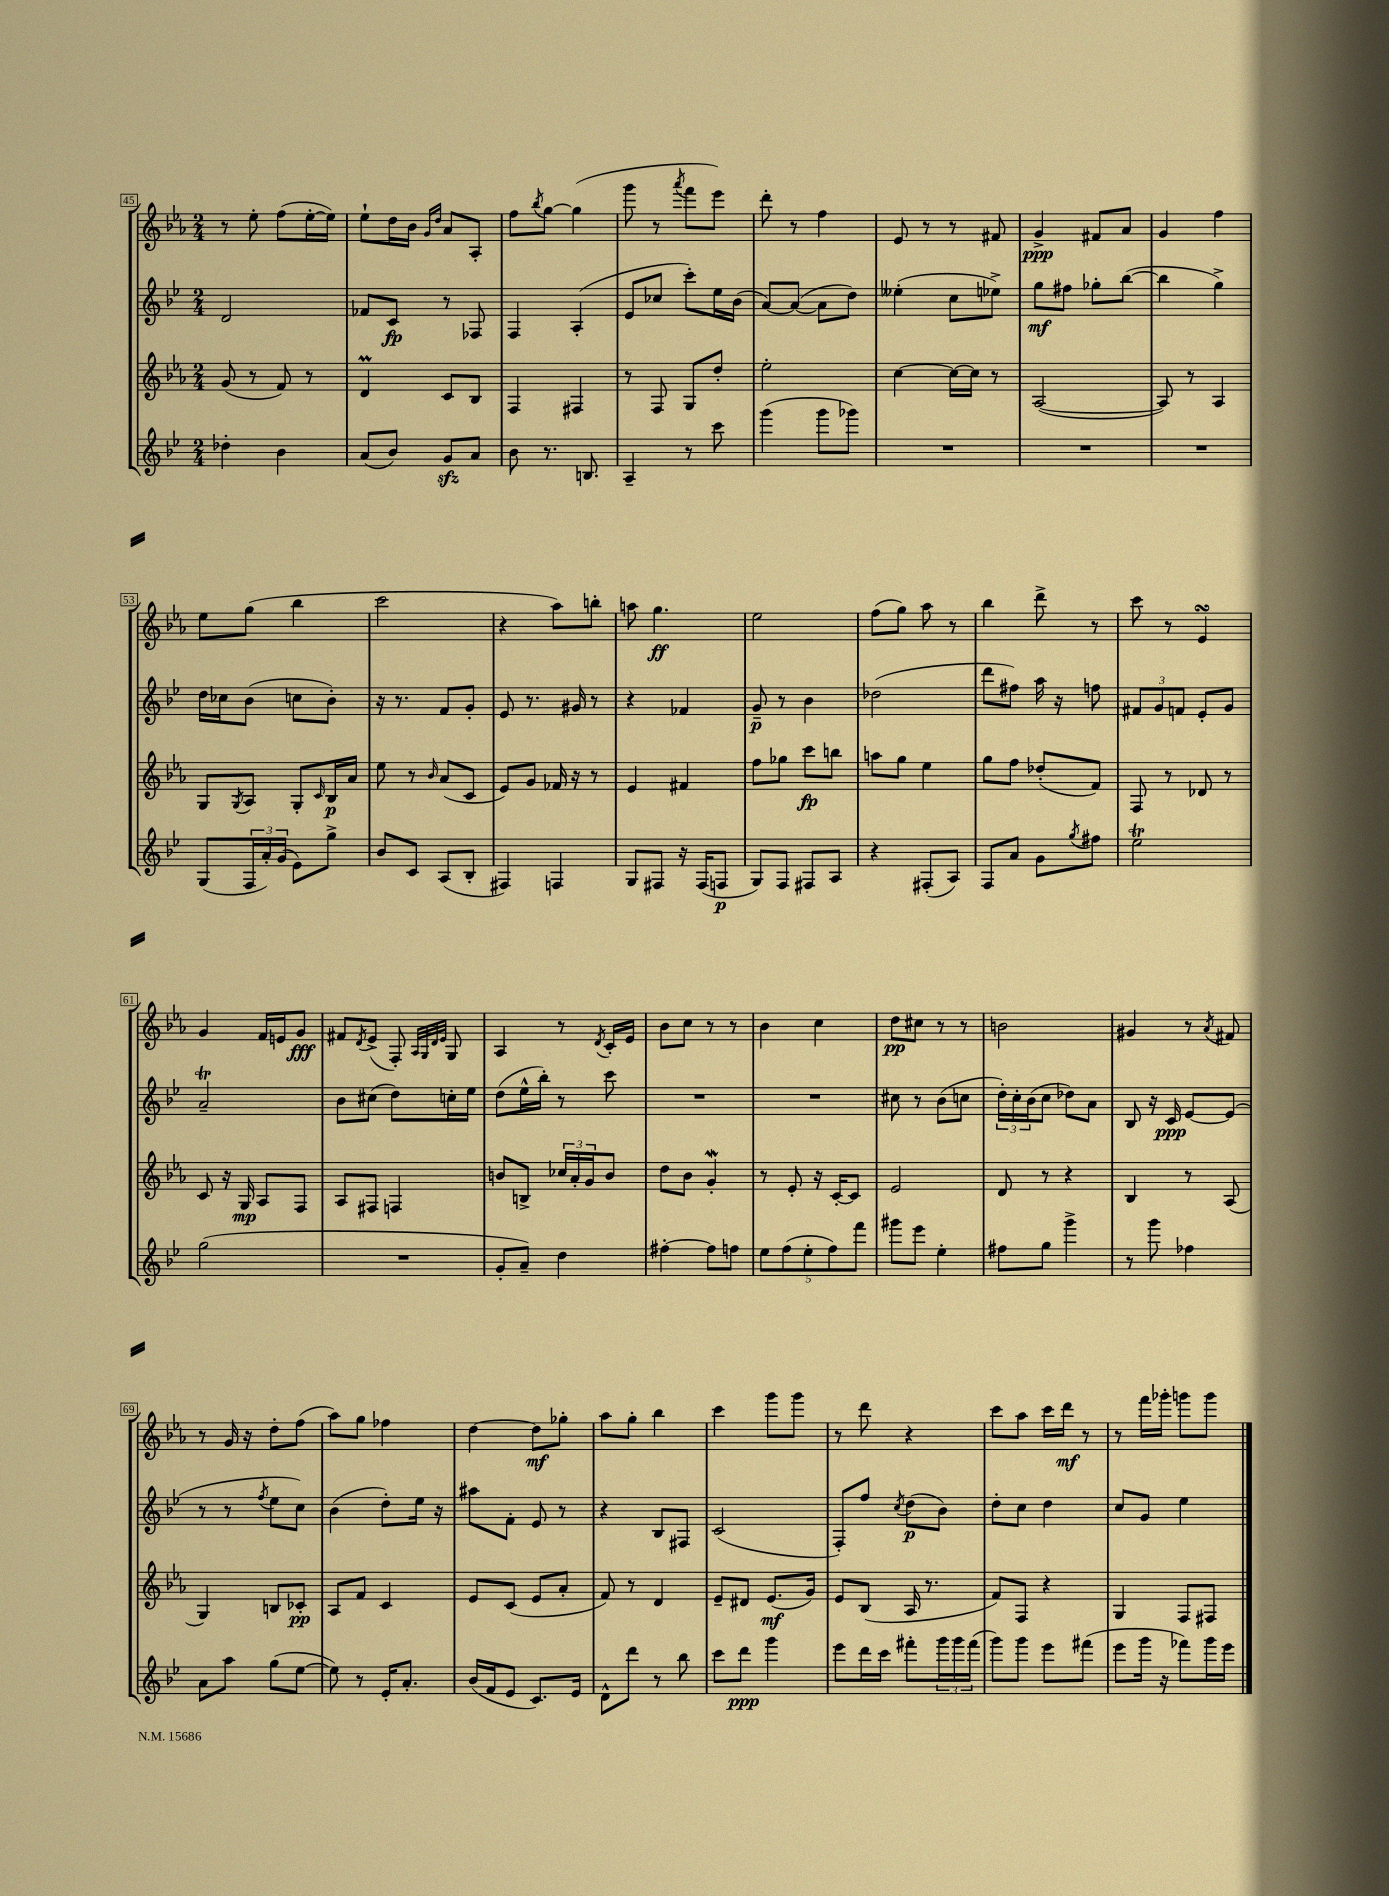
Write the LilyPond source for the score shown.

<<
\new StaffGroup <<
\new Staff = "s0" {
    \clef treble \key ees \major \numericTimeSignature \time 2/4
    r8 ees''8-. f''8( ees''16~-. ees''16) |
    ees''8-! d''16 bes'16 \grace { g'16 d''16 } aes'8 aes8-. |
    f''8 \acciaccatura { bes''8 } g''8~ g''4( |
    g'''8 r8 \acciaccatura { aes'''8 } f'''8 ees'''8) |
    d'''8-. r8 f''4 |
    ees'8 r8 r8 fis'8 |
    g'4->\ppp fis'8 aes'8 |
    g'4 f''4 |
    ees''8 g''8( bes''4 |
    c'''2 |
    r4 aes''8) b''8-. |
    a''8 g''4.\ff |
    ees''2 |
    f''8( g''8) aes''8 r8 |
    bes''4 d'''8-> r8 |
    c'''8 r8 ees'4\turn |
    g'4 f'16 e'16 g'8\fff |
    fis'8 \acciaccatura { d'8 } ees'8->( f8-.) \grace { aes32 g32 d'32 ees'32 } g8 |
    aes4 r8 \acciaccatura { d'8 } c'16-. ees'16 |
    bes'8 c''8 r8 r8 |
    bes'4 c''4 |
    d''8\pp cis''8 r8 r8 |
    b'2 |
    gis'4 r8 \acciaccatura { aes'8 } fis'8 |
    r8 g'16 r16 d''8-. f''8( |
    aes''8) g''8 fes''4 |
    d''4~ d''8\mf ges''8-. |
    aes''8 g''8-. bes''4 |
    c'''4 g'''8 g'''8 |
    r8 d'''8 r4 |
    c'''8 aes''8 c'''16 d'''16\mf r8 |
    r8 f'''16 ges'''16-. g'''8 g'''8 \bar "|." |
}
\new Staff = "s1" {
    \clef treble \key bes \major \numericTimeSignature \time 2/4
    d'2 |
    fes'8 c'8\fp r8 fes8 |
    f4 a4-.( |
    ees'8 ces''8 c'''8-.) ees''16 bes'16( |
    a'8~) a'8~( a'8 d''8) |
    eeses''4-.( c''8 ees''8->) |
    g''8\mf fis''8 ges''8-. bes''8~( |
    bes''4 g''4->) |
    d''16 ces''16 bes'8( c''8 bes'8-.) |
    r16 r8. f'8 g'8-. |
    ees'8 r8. gis'16 r8 |
    r4 fes'4 |
    g'8--\p r8 bes'4 |
    des''2( |
    d'''8 fis''8) a''16 r16 f''8 |
    \tuplet 3/2 { fis'8 g'8 f'8 } ees'8-. g'8 |
    a'2--\trill |
    bes'8 cis''8( d''8) c''16-. ees''16 |
    d''8( ees''16-^ bes''16-.) r8 c'''8 |
    R2 |
    R2 |
    cis''8 r8 bes'8( c''8 |
    \tuplet 3/2 { d''16-.) c''16-. bes'16( } c''8 des''8) a'8 |
    bes8 r16 c'16\ppp ees'8~ ees'8( |
    r8 r8 \acciaccatura { f''8 } ees''8 c''8) |
    bes'4( d''8-.) ees''16 r16 |
    ais''8 f'8-. ees'8 r8 |
    r4 bes8 fis8 |
    c'2( |
    f8-.) f''8 \acciaccatura { c''8 } d''8\p( bes'8) |
    d''8-. c''8 d''4 |
    c''8 g'8 ees''4 \bar "|." |
}
\new Staff = "s2" {
    \clef treble \key ees \major \numericTimeSignature \time 2/4
    g'8( r8 f'8) r8 |
    d'4\prall c'8 bes8 |
    f4 fis4 |
    r8 f8 g8 d''8-. |
    ees''2-. |
    c''4~ c''16~ c''16 r8 |
    aes2~( |
    aes8) r8 aes4 |
    g8 \acciaccatura { g8 } aes8 g8-. \grace { c'16 } bes16\p aes'16 |
    ees''8 r8 \grace { bes'16 } aes'8( c'8 |
    ees'8) g'8 fes'16 r16 r8 |
    ees'4 fis'4 |
    f''8 ges''8 c'''8\fp b''8 |
    a''8 g''8 ees''4 |
    g''8 f''8 des''8-.( f'8) |
    f8 r8 des'8 r8 |
    c'8 r16 g16\mp aes8 f8 |
    aes8 fis8 f4 |
    b'8 b8-> \tuplet 3/2 { ces''16 aes'16-. g'16 } b'8 |
    d''8 bes'8 g'4-.\mordent |
    r8 ees'8-. r16 c'16~-. c'8 |
    ees'2 |
    d'8 r8 r4 |
    bes4 r8 aes8( |
    g4) b8 ces'8-.\pp |
    aes8 f'8 c'4 |
    ees'8 c'8( ees'8 aes'8-. |
    f'8) r8 d'4 |
    ees'8-- dis'8 ees'8.\mf( g'16) |
    ees'8 bes8( aes16 r8. |
    f'8) f8 r4 |
    g4 f8 fis8 \bar "|." |
}
\new Staff = "s3" {
    \clef treble \key bes \major \numericTimeSignature \time 2/4
    des''4-. bes'4 |
    a'8( bes'8) g'8\sfz a'8 |
    bes'8 r8. b8. |
    a4-- r8 c'''8 |
    g'''4( g'''8 ges'''8) |
    R2 |
    R2 |
    R2 |
    g8( \tuplet 3/2 { f16 a'16-.) g'16( } ees'8) g''8-> |
    bes'8 c'8 a8( bes8-. |
    fis4) f4 |
    g8 fis8 r16 fis16( f8\p |
    g8) f8 fis8 a8 |
    r4 fis8-.( a8) |
    f8 a'8 g'8 \acciaccatura { g''8 } fis''8 |
    ees''2\trill |
    g''2( |
    R2 |
    g'8-. a'8--) d''4 |
    fis''4~-. fis''8 f''8 |
    \tuplet 5/4 { ees''8 f''8( ees''8-. f''8) f'''8 } |
    gis'''8 ees'''8 ees''4-. |
    fis''8 g''8 g'''4-> |
    r8 g'''8 fes''4 |
    a'8 a''8 g''8( ees''8~ |
    ees''8) r8 ees'16-. a'8.-. |
    bes'16( f'16 ees'8 c'8.) ees'16 |
    d'8-^ d'''8 r8 bes''8 |
    c'''8 d'''8\ppp g'''4 |
    ees'''8 d'''16 c'''16 fis'''8-. \tuplet 3/2 { g'''16 g'''16 fis'''16( } |
    g'''8) g'''8 ees'''8 fis'''8( |
    ees'''8 g'''16 r16 fes'''8) g'''16 ees'''16 \bar "|." |
}
>>
>>
\layout { \context { \Score currentBarNumber = #45 \override BarNumber.stencil = #(make-stencil-boxer 0.1 0.3 ly:text-interface::print) } }
